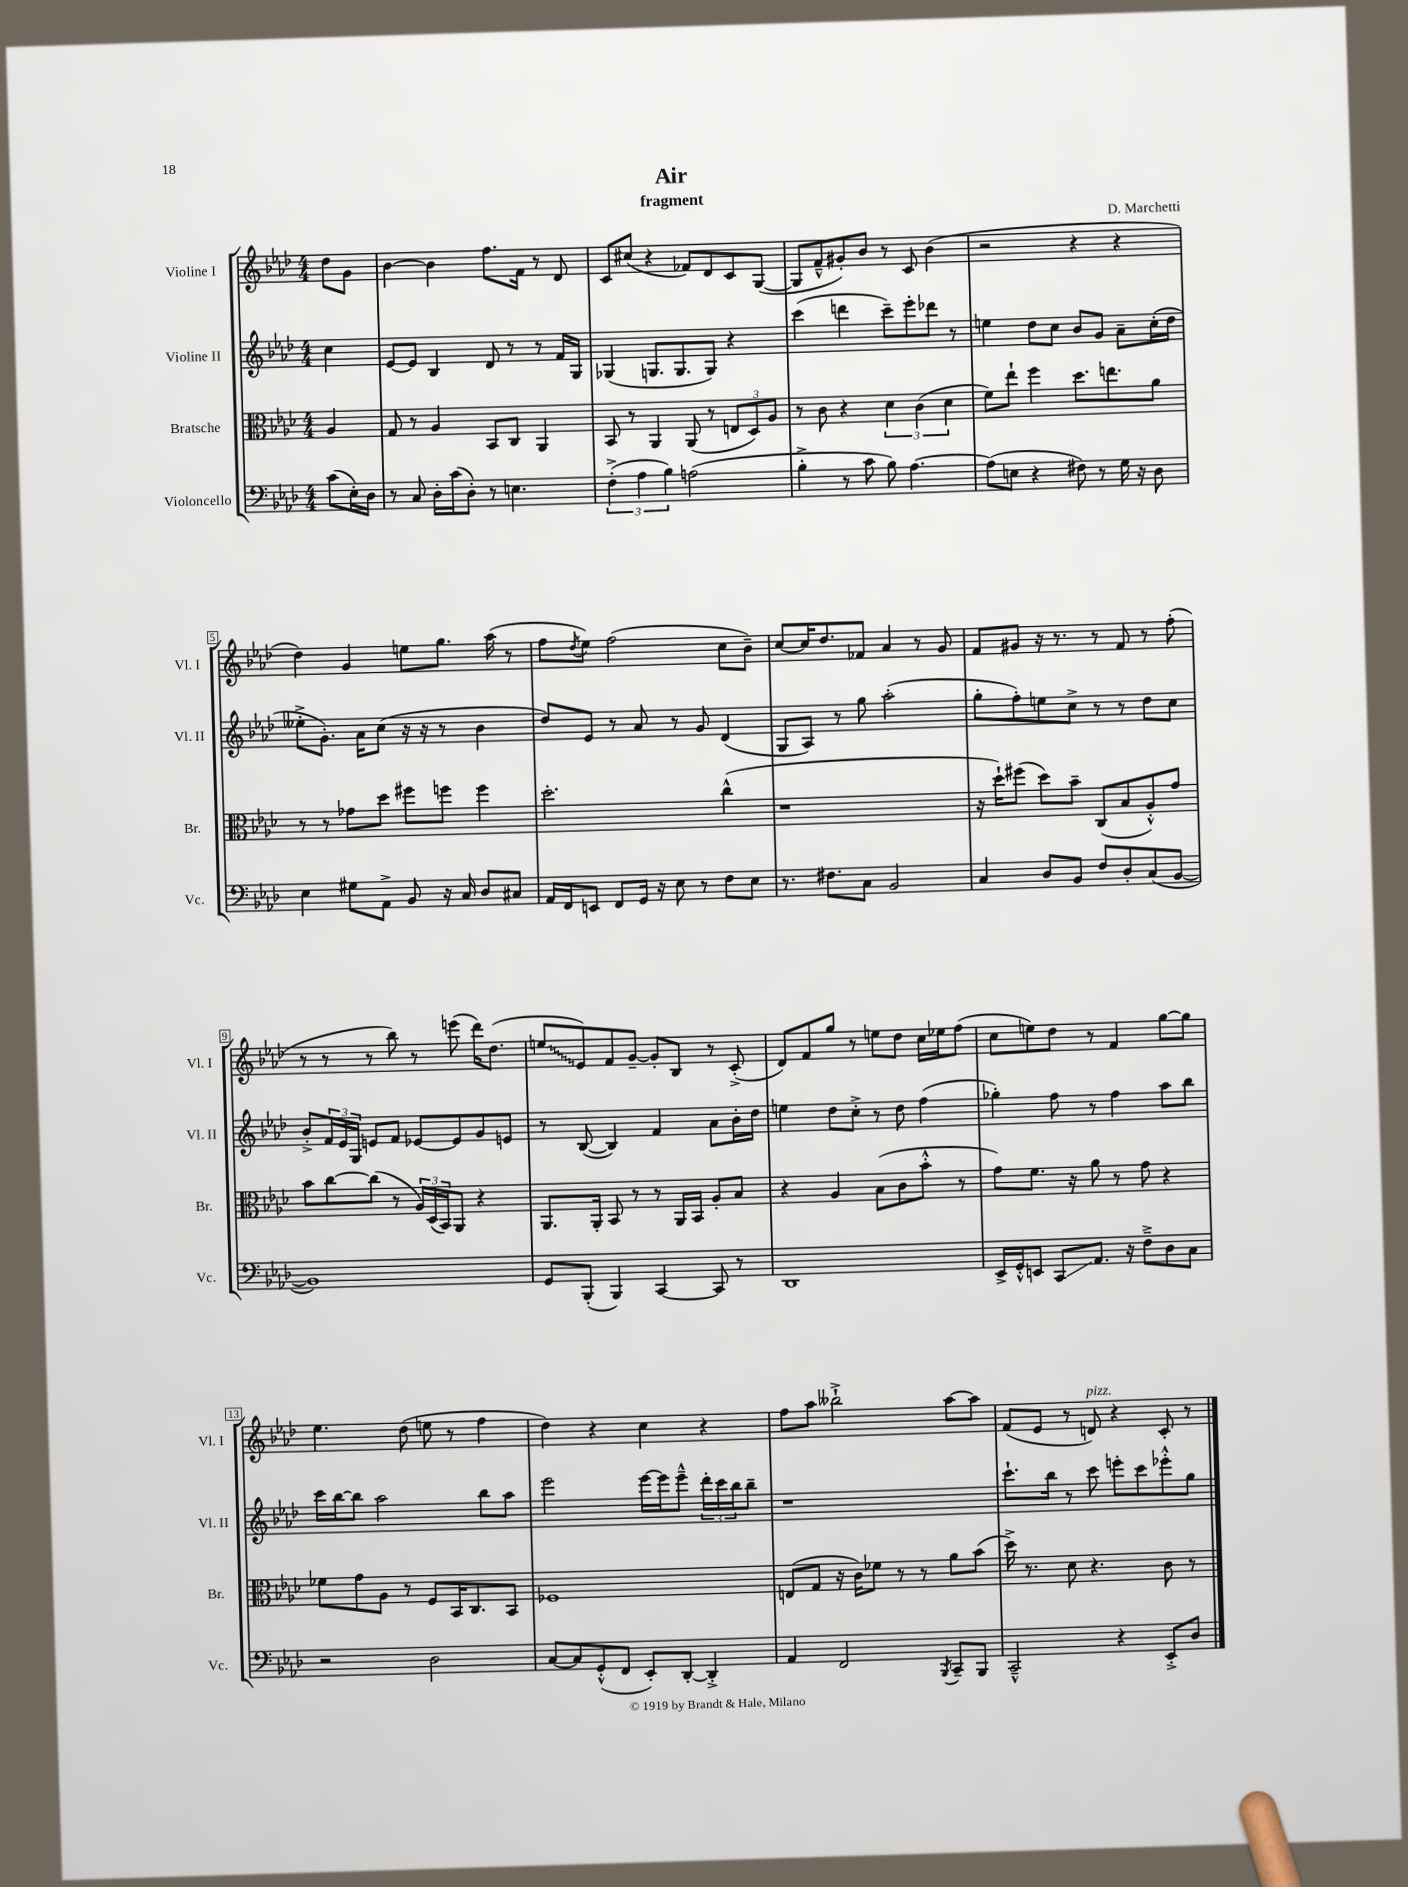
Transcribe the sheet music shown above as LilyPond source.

\header { title = "Air" composer = "D. Marchetti" subtitle = "fragment" }
<<
\new StaffGroup <<
\new Staff = "s0" \with { instrumentName = "Violine I" shortInstrumentName = "Vl. I" } {
    \clef treble \key aes \major \numericTimeSignature \time 4/4 \partial 4
    des''8 g'8 |
    bes'4~ bes'4 f''8. f'16 r8 des'8 |
    c'8 cis''8( r4 fes'8) des'8 c'8 g8~( |
    g8 f'8---^ gis'8-.) bes'8 r8 c'8 bes'4( |
    r2 r4 r4 |
    des''4) g'4 e''8 g''8. aes''16( r8 |
    f''8 \acciaccatura { des''8 } ees''8) f''2( c''8 bes'8--) |
    c''8~ c''16 des''8. fes'8 aes'4 r8 g'8 |
    f'8 gis'8 r16 r8. r8 f'8 r8 f''8-.( |
    r8 r8 r8 bes''8) r8 e'''8( des'''16) des''8.( |
    \once \override Glissando.style = #'zigzag e''8\glissando ees'8) f'8 g'8~-- g'8-. bes8 r8 c'8-.->( |
    des'8) f'8 g''8 r8 e''8 des''8 c''16 ees''16 f''8( |
    c''8 e''8) des''8 r8 f'4 g''8~ g''8 |
    ees''4. des''8( e''8 r8 f''4 |
    des''4) r4 c''4 r4 |
    f''8 aes''8 beses''2-!-> aes''8~ aes''8 |
    f'8( ees'8 r8 d'8^\markup { \italic "pizz." }) r4 c'8-. r8 \bar "|." |
}
\new Staff = "s1" \with { instrumentName = "Violine II" shortInstrumentName = "Vl. II" } {
    \clef treble \key aes \major \numericTimeSignature \time 4/4 \partial 4
    c''4 |
    ees'8~ ees'8 bes4 des'8 r8 r8 f'16 g16 |
    ges4( g8. g8. g8) r4 |
    c'''4( d'''4 c'''8--) ees'''8-. des'''8 r8 |
    e''4 des''8 c''8 bes'8 g'8 aes'8-- c''16-.( des''16 |
    eeses''8-.-> g'8.-.) aes'16 c''8( r16 r16 r8 bes'4 |
    des''8) ees'8 r8 aes'8 r8 g'8 des'4( |
    g8 aes8) r8 g''8 aes''2-.( |
    g''8-. f''8-.) e''8 c''8-> r8 r8 des''8 c''8 |
    bes'8-.-> \tuplet 3/2 { f'16 ees'16 g16 } e'8 f'8 ees'8~ ees'8 g'8 e'8 |
    r8 bes8~( bes4) f'4 aes'8 bes'16-. des''16 |
    e''4 des''8 c''8-.-> r8 des''8 f''4( |
    ges''4-.) f''8 r8 f''4 aes''8 bes''8 |
    c'''16 bes''16~ bes''8 aes''2 bes''8 aes''8 |
    ees'''2 ees'''16~ ees'''16 ees'''8---^ \tuplet 3/2 { des'''16-. c'''16 bes''16 } bes''8-- |
    r1 |
    c'''8.-! bes''16 r8 c'''8 e'''8-. c'''8 ees'''8-.-^ g''8 \bar "|." |
}
\new Staff = "s2" \with { instrumentName = "Bratsche" shortInstrumentName = "Br." } {
    \clef alto \key aes \major \numericTimeSignature \time 4/4 \partial 4
    aes4 |
    g8 r8 aes4 bes,8 c8 aes,4 |
    bes,8 r8 aes,4 aes,8( r8 \tuplet 3/2 { e8 des8) aes8 } |
    r8 c'8 r4 \tuplet 3/2 { des'4 c'4( des'4 } |
    f'8) ees''8-! f''4 des''8. e''8. aes'8 |
    r8 r8 ges'8 des''8 fis''8 f''8 f''4 |
    des''2.-. c''4-^( |
    r1 |
    r16 des''16-!) fis''8( des''8) bes'8-- c8( bes8 aes8-.-^) g'8 |
    bes'8 c''8~ c''8( r8 \tuplet 3/2 { aes16) des16( bes,16) } aes,8 r4 |
    aes,8. aes,16-. bes,8 r8 r8 aes,16 bes,16 aes8-. bes8 |
    r4 aes4 bes8( c'8 bes'8-.-^ r8 |
    g'8) f'8. r16 aes'8 r8 g'8 r4 |
    fes'8 g'8 aes8 r8 f8 bes,16 c8. bes,8 |
    fes1 |
    e8( g8 r16 c'16) fes'8 r8 r8 aes'8 bes'8( |
    des''16->) r8. des'8 r4. c'8 r8 \bar "|." |
}
\new Staff = "s3" \with { instrumentName = "Violoncello" shortInstrumentName = "Vc." } {
    \clef bass \key aes \major \numericTimeSignature \time 4/4 \partial 4
    c'8( ees16-.) des16 |
    r8 c8 des16-. c'16( des8-.) r8 e4. |
    \tuplet 3/2 { f4-.->( aes4 bes4) } a2( |
    bes4-.-> r8 c'8 bes8) aes4.~ |
    aes8( e8 r4 fis8) r8 g16 r16 des8 |
    ees4 gis8 aes,8-> bes,8 r16 c16 des8 cis8 |
    aes,16 f,16 e,8 f,8 g,16 r16 ees8 r8 f8 ees8 |
    r8. fis8. c8 bes,2 |
    c4 des8 bes,8 f8 des8-. c8( bes,8~ |
    bes,1) |
    g,8 bes,,8-.( bes,,4) c,4~ c,8 r8 |
    des,1 |
    ees,16-> g,16-.-^ e,8 c,8\glissando aes,8. r16 f8---> des8 c8 |
    r2 des2 |
    c8~ c8 g,8-.-^( f,8 ees,8-.) des,8~-. des,4-.-> |
    aes,4 f,2 \acciaccatura { bes,,8 } c,8-- bes,,8 |
    c,2---^ r4 ees,8-.-> des8 \bar "|." |
}
>>
>>
\layout { \context { \Score \override BarNumber.stencil = #(make-stencil-boxer 0.1 0.3 ly:text-interface::print) } }
